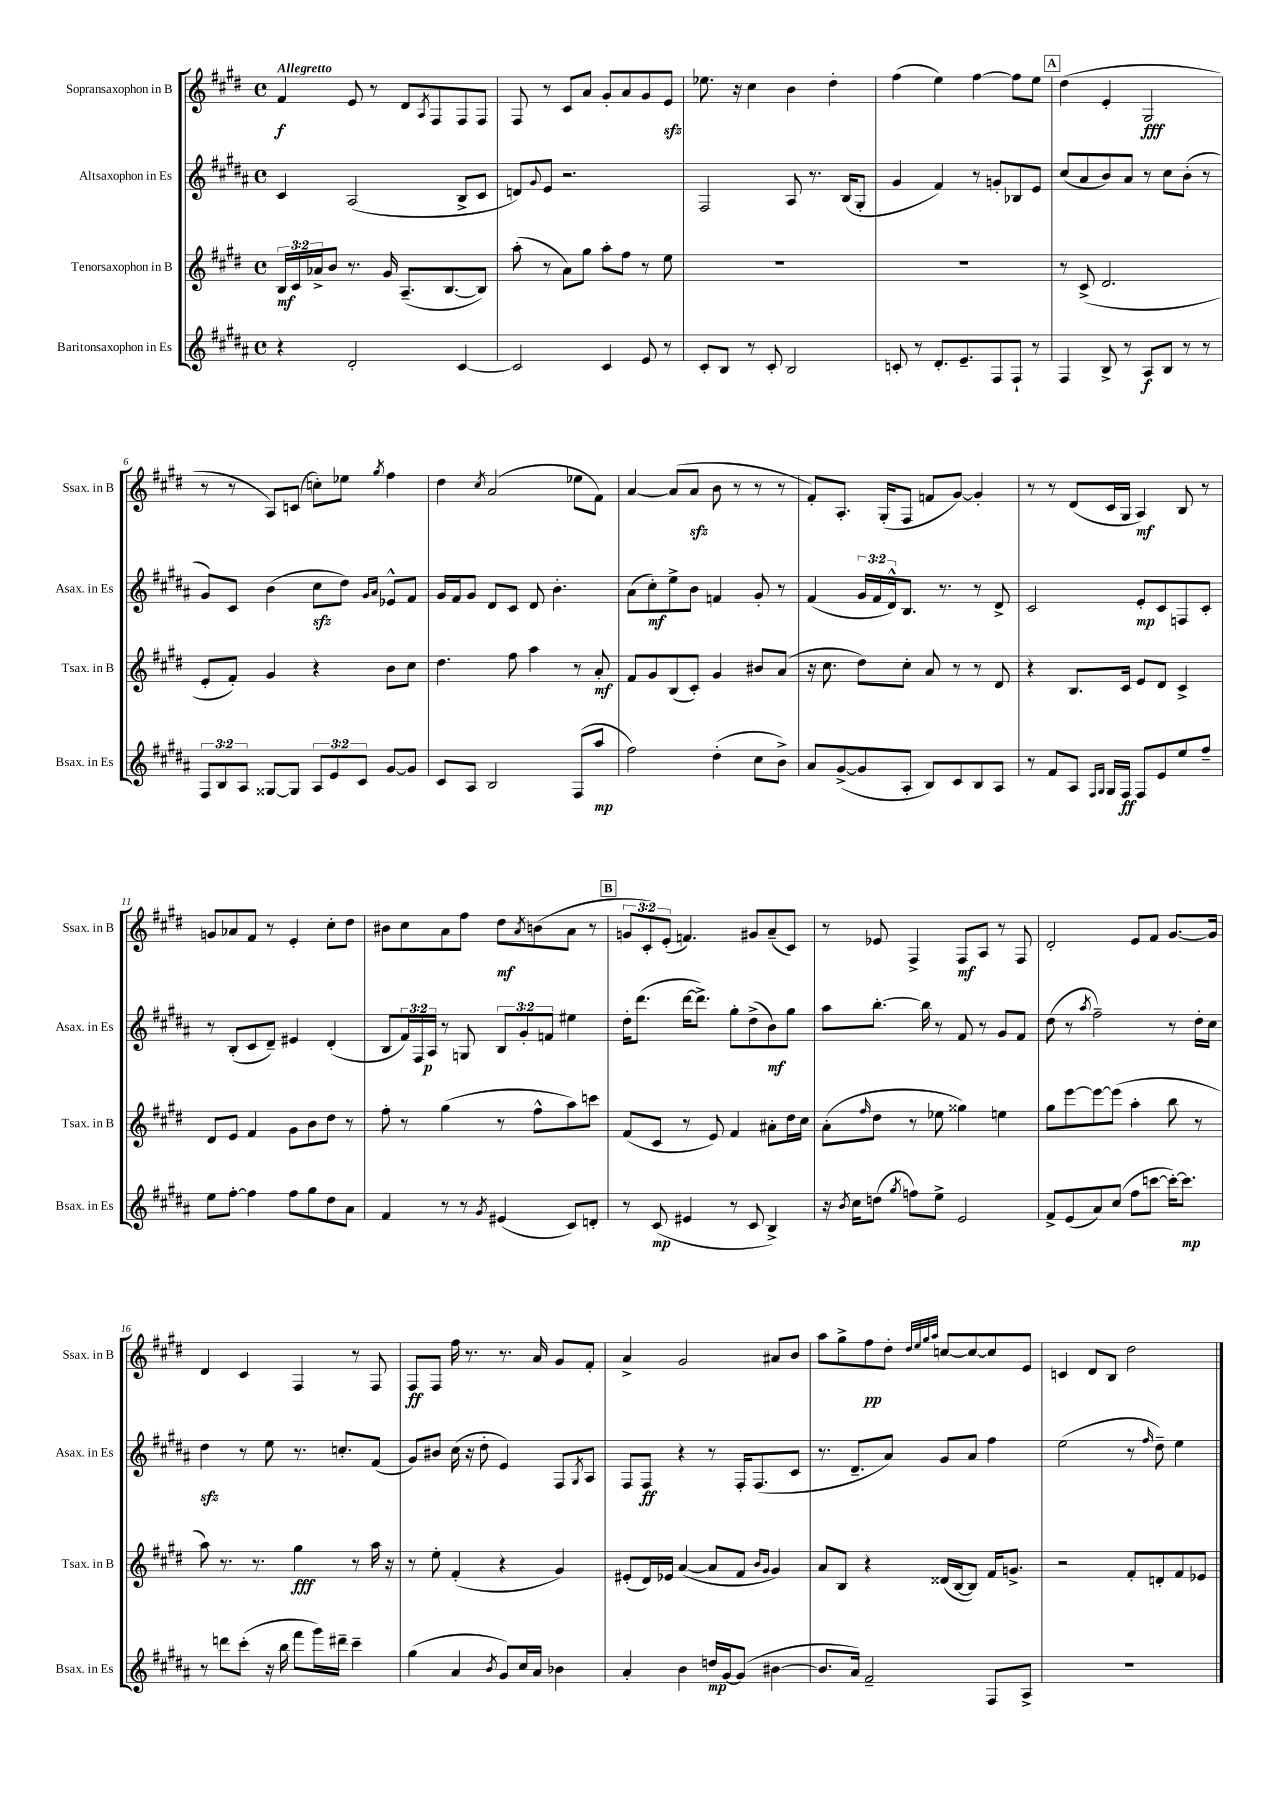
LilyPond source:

<<
\new StaffGroup <<
\new Staff = "s0" \with { instrumentName = "Sopransaxophon in B" shortInstrumentName = "Ssax. in B" } {
    \clef treble \key e \major \defaultTimeSignature \time 4/4 \override Staff.TupletNumber.text = #tuplet-number::calc-fraction-text \tempo "Allegretto"
    fis'4\f e'8 r8 dis'8 \acciaccatura { a8 } fis8 fis8 fis8 |
    fis8 r8 cis'8 a'8 gis'8-. a'8 gis'8 e'8\sfz |
    ees''8. r16 cis''4 b'4 dis''4-. |
    fis''4( e''4) fis''4~ fis''8 e''8 |
    \mark \markup { \box "A" } dis''4( e'4-. gis2\fff |
    r8 r8 a8) c'8( c''8-.) ees''8 \acciaccatura { gis''8 } fis''4 |
    dis''4 \acciaccatura { cis''8 } a'2( ees''8 fis'8) |
    a'4~ a'8( a'8\sfz b'8 r8 r8 r8 |
    fis'8-.) a8.-. gis16-.( fis8 f'8 gis'8~) gis'4-. |
    r8 r8 dis'8( cis'16 gis16 a4\mf) b8 r8 |
    g'8 aes'8 fis'8 r8 e'4-. cis''8-. dis''8 |
    bis'8 cis''8 a'8 fis''8 dis''8\mf \acciaccatura { a'8 } b'8( a'8 r8 |
    \mark \markup { \box "B" } \tuplet 3/2 { g'8 cis'8-.) e'8-.( } f'4.) gis'8 a'8--( cis'8) |
    r8 ees'8 fis4-> fis8\mf a8 r8 fis8 |
    dis'2-. e'8 fis'8 gis'8.~ gis'16 |
    dis'4 cis'4 fis4 r8 fis8 |
    fis8\ff fis8 fis''16 r8. r8. a'16 gis'8 fis'8-. |
    a'4-> gis'2 ais'8 b'8 |
    a''8 gis''8-> fis''8\pp dis''8-. \grace { dis''32 e''32 gis''32 a''32 } c''8~ c''8~ c''8 e'8 |
    c'4 dis'8 b8 dis''2 \bar "|." |
}
\new Staff = "s1" \with { instrumentName = "Altsaxophon in Es" shortInstrumentName = "Asax. in Es" } {
    \clef treble \key b \major \defaultTimeSignature \time 4/4 \override Staff.TupletNumber.text = #tuplet-number::calc-fraction-text
    cis'4 ais2( b8-> cis'8 |
    d'8) \appoggiatura { gis'8 } e'8 r2. |
    fis2 ais8 r8. b16( gis8-. |
    gis'4 fis'4) r8 g'8-. bes8 e'8 |
    \mark \markup { \box "A" } cis''8( ais'8 b'8) ais'8 r8 cis''8 b'8-.( r8 |
    gis'8) cis'8 b'4( cis''8\sfz dis''8) \grace { gis'16 ais'16 } ees'8-^ fis'8 |
    gis'16 fis'16 gis'8 dis'8 cis'8 dis'8 b'4.-. |
    ais'8( cis''8-.\mf) e''8-> b'8 f'4 gis'8-. r8 |
    fis'4( \tuplet 3/2 { gis'16 fis'16 dis'16-^) } b8. r8. r8 dis'8-> |
    cis'2 e'8-.\mp cis'8 f8 cis'8-. |
    r8 b8-.( cis'8 dis'8--) eis'4 dis'4-.( |
    b8 \tuplet 3/2 { fis'16) fis16 ais16\p } r8 g8 \tuplet 3/2 { b8 gis'8-. f'8 } eis''4 |
    \mark \markup { \box "B" } dis''16-. dis'''8.( dis'''16~ dis'''8.->) gis''8-. dis''8->( b'8\mf) gis''8 |
    ais''8 b''8.~-. b''16 r8 fis'8 r8 gis'8 fis'8 |
    dis''8( r8 \acciaccatura { ais''8 } fis''2--) r8 dis''16-. cis''16 |
    dis''4\sfz r8 e''8 r8. c''8.-. fis'8( |
    gis'8) bis'8 cis''16( r16 dis''8-. e'4) fis8 \acciaccatura { gis8 } ais8 |
    fis8 fis8\ff r4 r8 fis16-. fis8.( cis'8 |
    r8. dis'8.-- ais'8) gis'8 ais'8 fis''4 |
    e''2( r8 \grace { fis''16 } dis''8--) e''4 \bar "|." |
}
\new Staff = "s2" \with { instrumentName = "Tenorsaxophon in B" shortInstrumentName = "Tsax. in B" } {
    \clef treble \key e \major \defaultTimeSignature \time 4/4 \override Staff.TupletNumber.text = #tuplet-number::calc-fraction-text
    \tuplet 3/2 { b16\mf cis'16 aes'16-> } b'8 r8. gis'16 a8.--( b8.~ b8) |
    a''8-.( r8 a'8) gis''8 a''8-. fis''8 r8 e''8 |
    R1 |
    R1 |
    \mark \markup { \box "A" } r8 cis'8->( dis'2. |
    e'8-. fis'8-.) gis'4 r4 b'8 cis''8 |
    dis''4. fis''8 a''4 r8 a'8-.\mf |
    fis'8 gis'8 b8( cis'8-.) gis'4 bis'8 a'8( |
    r16 cis''8. dis''8) cis''8-. a'8 r8 r8 dis'8 |
    r4 b8. cis'16 e'8 dis'8 cis'4-> |
    dis'8 e'8 fis'4 gis'8 b'8 dis''8 r8 |
    fis''8-. r8 gis''4( r8 fis''8-^ a''8) c'''8 |
    \mark \markup { \box "B" } fis'8( cis'8 r8 e'8) fis'4 ais'8-. dis''16 cis''16 |
    a'8-.( \grace { fis''16 } dis''8 r8 ees''8 gisis''4) e''4 |
    gis''8 e'''8~ e'''8~ e'''8( a''4-. b''8 r8 |
    a''8) r8. r8. gis''4\fff r8 a''16 r16 |
    r8 e''8-. fis'4-.( r4 gis'4) |
    eis'8-.( dis'16) ees'16 a'4~( a'8 fis'8 \grace { b'16 gis'16 } gis'4) |
    a'8 b8 r4 disis'16( b16~ b8) fis'16 g'8.-> |
    r2 fis'8-. d'8-. fis'8 ees'8 \bar "|." |
}
\new Staff = "s3" \with { instrumentName = "Baritonsaxophon in Es" shortInstrumentName = "Bsax. in Es" } {
    \clef treble \key b \major \defaultTimeSignature \time 4/4 \override Staff.TupletNumber.text = #tuplet-number::calc-fraction-text
    r4 dis'2-. cis'4~ |
    cis'2 cis'4 e'8 r8 |
    cis'8-. b8 r8 cis'8-. b2 |
    c'8-. r8 dis'8.-. e'8.-- fis8 fis8-! r8 |
    \mark \markup { \box "A" } fis4 b8-> r8 ais8\f b8 r8 r8 |
    \tuplet 3/2 { fis8 b8 ais8 } gisis8~ gisis8 \tuplet 3/2 { ais8 e'8 cis'8 } gis'8~ gis'8 |
    cis'8 ais8 b2 fis8( ais''8\mp |
    fis''2) dis''4-.( cis''8 b'8->) |
    ais'8 gis'8~->( gis'8 ais8-. b8) cis'8 b8 ais8 |
    r8 fis'8 ais8 \grace { fis16 gis16 } gis16 fis16\ff fis8 e'8 e''8 fis''8-- |
    e''8 fis''8~-. fis''4 fis''8 gis''8 dis''8 ais'8 |
    fis'4 r8 r8 \acciaccatura { gis'8 } eis'4( cis'8) d'8-. |
    \mark \markup { \box "B" } r8 cis'8\mp( eis'4 r8 cis'8 b4->) |
    r16 \acciaccatura { b'8 } cis''16 d''8( \acciaccatura { gis''8 } f''8) e''8-> e'2 |
    fis'8-> e'8( ais'8) cis''8( fis''8 c'''8~ c'''16~-.) c'''8.\mp |
    r8 d'''8 cis'''8-.( r16 b''16 fis'''8 gis'''16) dis'''16-- cis'''4-- |
    gis''4( ais'4 \acciaccatura { b'8 } gis'8) cis''16 ais'16 bes'4 |
    ais'4-. b'4 d''16\mp gis'16~ gis'8( bis'4~ |
    bis'8. ais'16) fis'2-- fis8 ais8-> |
    R1 \bar "|." |
}
>>
>>
